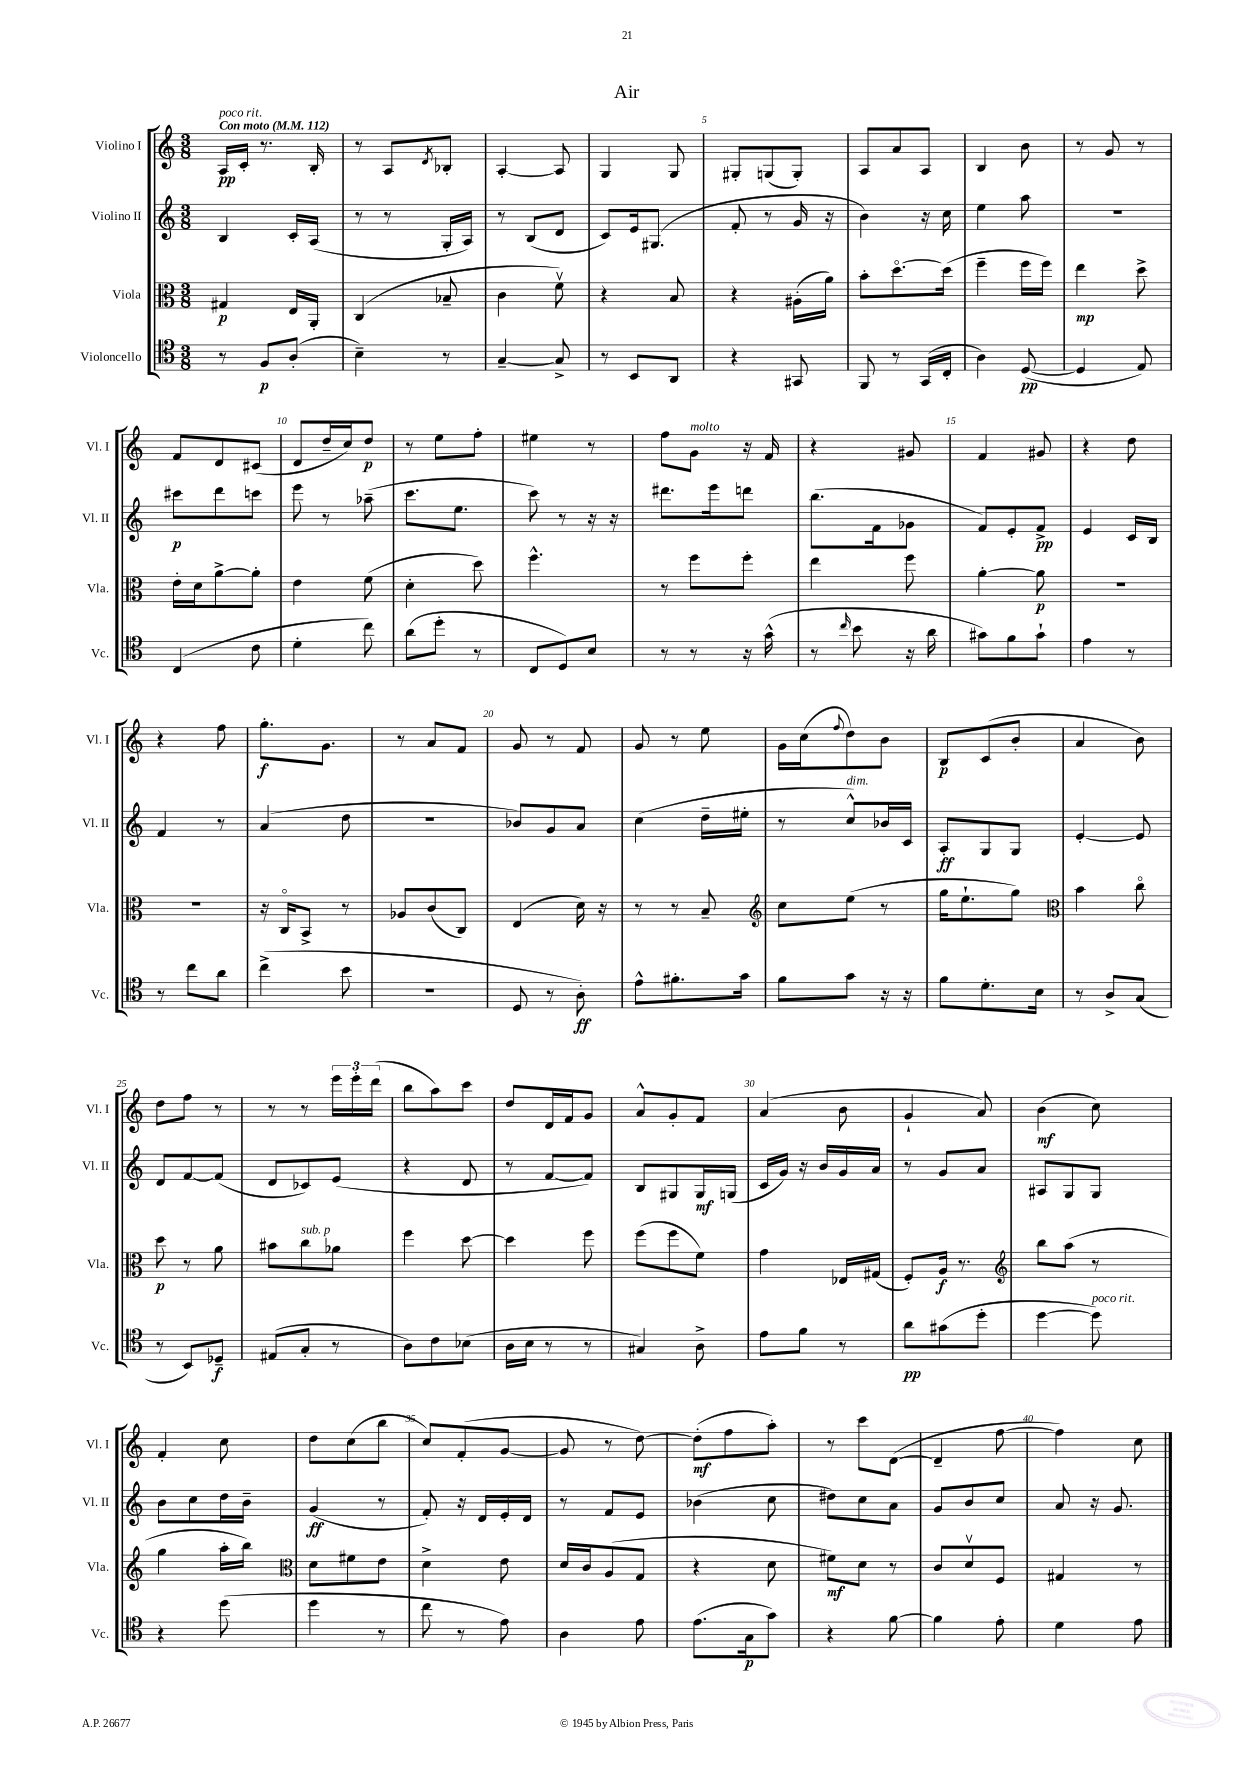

**kern	**dynam	**kern	**dynam	**kern	**dynam	**kern	**dynam
*part4	*part4	*part3	*part3	*part2	*part2	*part1	*part1
*staff4	*staff4	*staff3	*staff3	*staff2	*staff2	*staff1	*staff1
*I"Violoncello	*	*I"Viola	*	*I"Violino II	*	*I"Violino I	*
*I'Vc.	*	*I'Vla.	*	*I'Vl. II	*	*I'Vl. I	*
*clefC4	*	*clefC3	*	*clefG2	*	*clefG2	*
*k[]	*	*k[]	*	*k[]	*	*k[]	*
*M3/8	*	*M3/8	*	*M3/8	*	*M3/8	*
*MM112	*	*MM112	*	*MM112	*	*MM112	*
=1	=1	=1	=1	=1	=1	=1	=1
!	!	!	!	!	!	!LO:TX:a:B:t=Con moto	!
!	!	!	!	!	!	!LO:TX:a:i:t=poco rit.	!
8r	.	4G#X/	p	4B/	.	16A/LL	pp
.	.	.	.	.	.	16c'/JJ	.
8F/L	p	.	.	.	.	8.r	.
(8A'/J	.	16E/LL	.	16c'/LL	.	.	.
.	.	16AA'/JJ	.	(16A/JJ	.	16B'/	.
=2	=2	=2	=2	=2	=2	=2	=2
4B~\)	.	(4C/	.	8r	.	8r	.
.	.	.	.	8r	.	8A/L	.
.	.	.	.	.	.	8qd/	.
8r	.	8B-X~/	.	16G'/LL	.	8B-X'/J	.
.	.	.	.	16A/JJ)	.	.	.
=3	=3	=3	=3	=3	=3	=3	=3
[4G~/	.	4c\	.	8r	.	[4A'/	.
.	.	.	.	(8B/L	.	.	.
8G^/]	.	8fv\)	.	8d/J	.	8A/]	.
=4	=4	=4	=4	=4	=4	=4	=4
8r	.	4r	.	8c/L)	.	4G/	.
8BB/L	.	.	.	16e/k	.	.	.
.	.	.	.	(8.G#X/J	.	.	.
8AA/J	.	8B/	.	.	.	8G/	.
=5	=5	=5	=5	=5	=5	=5	=5
4r	.	4r	.	8f'/	.	8G#X'/L	.
.	.	.	.	8r	.	(8Gn/	.
8GG#X/	.	(16A#X'\LL	.	16g/	.	8G'/J)	.
.	.	16a\JJ)	.	16r	.	.	.
=6	=6	=6	=6	=6	=6	=6	=6
8FF/	.	8b'\L	.	4b\)	.	8A/L	.
8r	.	[8.dd\	.	.	.	8a/	.
(16GG/LL	.	.	.	16r	.	8A/J	.
16C'/JJ	.	(16dd\Jk]	.	16cc\	.	.	.
=7	=7	=7	=7	=7	=7	=7	=7
4A\)	.	4ff~\	.	4ee\	.	4B/	.
([8D/	pp	16ff\LL	.	8aa\	.	8b\	.
.	.	16ff\JJ)	.	.	.	.	.
=8	=8	=8	=8	=8	=8	=8	=8
4D/]	.	4ee\	mp	4.r	.	8r	.
.	.	.	.	.	.	8g/	.
8E/)	.	8dd^\	.	.	.	8r	.
!!LO:LB:g=z
=9	=9	=9	=9	=9	=9	=9	=9
(4C/	.	16e'\LL	.	8ccc#X\L	p	8f/L	.
.	.	16d\J	.	.	.	.	.
.	.	[8a^\	.	8ddd\	.	8d/	.
8c\	.	8a'\J]	.	8cccn\J	.	(8c#X/J	.
=10	=10	=10	=10	=10	=10	=10	=10
4d'\	.	4e\	.	8eee\	.	8d/L	.
.	.	.	.	8r	.	16dd~/L	.
.	.	.	.	.	.	16cc/J)	.
8cc\)	.	(8f\	.	(8aa-X~\	.	8dd/J	p
=11	=11	=11	=11	=11	=11	=11	=11
(8a\L	.	4d'\	.	8.ccc\L	.	8r	.
8dd'\J	.	.	.	.	.	8ee\L	.
.	.	.	.	8.ee\J	.	.	.
8r	.	8dd\)	.	.	.	8ff'\J	.
=12	=12	=12	=12	=12	=12	=12	=12
8C/L	.	4.ff^^\	.	8ccc\)	.	4ee#X\	.
8D/)	.	.	.	8r	.	.	.
8B/J	.	.	.	16r	.	8r	.
.	.	.	.	16r	.	.	.
=13	=13	=13	=13	=13	=13	=13	=13
8r	.	8r	.	8.ddd#X\L	.	8ff\L	.
!	!	!	!	!	!	!LO:TX:a:i:t=molto	!
8r	.	8ff\L	.	.	.	8g\J	.
.	.	.	.	16eee\k	.	.	.
16r	.	8ff'\J	.	8dddn\J	.	16r	.
(16g^^\	.	.	.	.	.	16f/	.
=14	=14	=14	=14	=14	=14	=14	=14
8r	.	4ee\	.	(8.bb\L	.	4r	.
16qqcc/	.	.	.	.	.	.	.
8b\	.	.	.	.	.	.	.
.	.	.	.	16f\k	.	.	.
16r	.	8ff\	.	8g-X\J	.	8g#X/	.
16a\	.	.	.	.	.	.	.
=15	=15	=15	=15	=15	=15	=15	=15
8g#X\L)	.	[4a'\	.	8f/L)	.	4f/	.
8f\	.	.	.	8e'/	.	.	.
8g#`\J	.	8a\]	p	8f^/J	pp	8g#X/	.
=16	=16	=16	=16	=16	=16	=16	=16
4e\	.	4.r	.	4e/	.	4r	.
8r	.	.	.	16c/LL	.	8dd\	.
.	.	.	.	16B/JJ	.	.	.
!!LO:LB:g=z
=17	=17	=17	=17	=17	=17	=17	=17
8r	.	4.r	.	4f/	.	4r	.
8cc\L	.	.	.	.	.	.	.
8a\J	.	.	.	8r	.	8ff\	.
=18	=18	=18	=18	=18	=18	=18	=18
(4cc^\	.	16r	.	(4a/	.	8.gg'\L	f
.	.	16C/KL	.	.	.	.	.
.	.	8BB^/J	.	.	.	.	.
.	.	.	.	.	.	8.g\J	.
8b\	.	8r	.	8dd\	.	.	.
=19	=19	=19	=19	=19	=19	=19	=19
4.r	.	8A-X/L	.	4.r	.	8r	.
.	.	(8c/	.	.	.	8a/L	.
.	.	8C/J)	.	.	.	8f/J	.
=20	=20	=20	=20	=20	=20	=20	=20
8D/	.	(4E/	.	8b-X/L)	.	8g/	.
8r	.	.	.	8g/	.	8r	.
8A'\)	ff	16d\)	.	8a/J	.	8f/	.
.	.	16r	.	.	.	.	.
=21	=21	=21	=21	=21	=21	=21	=21
8e^^\L	.	8r	.	(4cc\	.	8g/	.
8.f#X'\	.	8r	.	.	.	8r	.
.	.	8B~/	.	16dd~\LL	.	8ee\	.
16g\Jk	.	.	.	16ee#X'\JJ	.	.	.
=22	=22	=22	=22	=22	=22	=22	=22
*	*	*clefG2	*	*	*	*	*
8f\L	.	8cc\L	.	8r	.	16g\LL	.
.	.	.	.	.	.	(16cc\J	.
.	.	.	.	.	.	8qqff/	.
!	!	!	!	!LO:TX:a:i:t=dim.	!	!	!
8g\J	.	(8ee\J	.	8cc^^/L)	.	8dd\)	.
16r	.	8r	.	16b-X/L	.	8b\J	.
16r	.	.	.	16c/JJ	.	.	.
=23	=23	=23	=23	=23	=23	=23	=23
8f\L	.	16gg\KL	.	8A'/L	ff	8B/L	p
.	.	8.ee`\	.	.	.	.	.
8.d'\	.	.	.	8G/	.	(8c/	.
.	.	8gg\J)	.	8G/J	.	8b'/J	.
16B\Jk	.	.	.	.	.	.	.
=24	=24	=24	=24	=24	=24	=24	=24
*	*	*clefC3	*	*	*	*	*
8r	.	4b\	.	[4e'/	.	4a/	.
8A^/L	.	.	.	.	.	.	.
(8G/J	.	8cc\	.	8e/]	.	8b\)	.
!!LO:LB:g=z
=25	=25	=25	=25	=25	=25	=25	=25
8r	.	8dd\	p	8d/L	.	8dd\L	.
8BB/L)	.	8r	.	[8f/	.	8ff\J	.
8D-X~/J	f	8a\	.	(8f/J]	.	8r	.
=26	=26	=26	=26	=26	=26	=26	=26
(8E#X/L	.	8b#X\L	.	8d/L	.	8r	.
!	!	!LO:TX:a:i:t=sub. p	!	!	!	!	!
8G'/J	.	8cc\	.	8c-X/)	.	8r	.
8r	.	8a-X\J	.	(8e/J	.	24eee\LL	.
.	.	.	.	.	.	24eee'\	.
.	.	.	.	.	.	(24ddd\JJ	.
=27	=27	=27	=27	=27	=27	=27	=27
8A\L)	.	4ff\	.	4r	.	8bb\L	.
8c\	.	.	.	.	.	8aa\)	.
(8B-X\J	.	[8dd\	.	8d/	.	8ccc\J	.
=28	=28	=28	=28	=28	=28	=28	=28
16A\LL	.	4dd\]	.	8r	.	8dd/L	.
16B\JJ	.	.	.	.	.	.	.
8r	.	.	.	[8f/L	.	16d/L	.
.	.	.	.	.	.	16f/J	.
8r	.	8ff\	.	8f/J])	.	8g/J	.
=29	=29	=29	=29	=29	=29	=29	=29
4G#X/)	.	(8ff\L	.	8B/L	.	8a^^/L	.
.	.	8ff\	.	8G#X/	.	8g'/	.
8A^\	.	8f\J)	.	16G#/L	mf	8f/J	.
.	.	.	.	(16Gn/JJ	.	.	.
=30	=30	=30	=30	=30	=30	=30	=30
8e\L	.	4g\	.	16c/LL	.	(4a/	.
.	.	.	.	16g/JJ)	.	.	.
8f\J	.	.	.	16r	.	.	.
.	.	.	.	16b/LL	.	.	.
8r	.	16E-X/LL	.	16g/	.	8b\	.
.	.	(16G#X/JJ	.	16a/JJ	.	.	.
=31	=31	=31	=31	=31	=31	=31	=31
8a\L	pp	8F'/L)	.	8r	.	4g`/	.
(8g#X\	.	16A/Jk	f	8g/L	.	.	.
.	.	8.r	.	.	.	.	.
8dd'\J	.	.	.	8a/J	.	8a/)	.
=32	=32	=32	=32	=32	=32	=32	=32
*	*	*clefG2	*	*	*	*	*
[4dd\	.	8bb\L	.	8A#X/L	.	(4b\	mf
.	.	(8aa\J	.	8G/	.	.	.
!LO:TX:a:i:t=poco rit.	!	!	!	!	!	!	!
8dd\])	.	8r	.	8G/J	.	8cc\)	.
!!LO:LB:g=z
=33	=33	=33	=33	=33	=33	=33	=33
4r	.	4gg\	.	8b\L	.	4f'/	.
.	.	.	.	8cc\	.	.	.
(8dd\	.	16aa'\LL	.	16dd\L	.	8cc\	.
.	.	16bb\JJ)	.	16b~\JJ	.	.	.
=34	=34	=34	=34	=34	=34	=34	=34
*	*	*clefC3	*	*	*	*	*
4dd\	.	8d\L	.	(4g/	ff	8dd\L	.
.	.	8f#X\	.	.	.	(8cc\	.
8r	.	8e\J	.	8r	.	8bb\J	.
=35	=35	=35	=35	=35	=35	=35	=35
8cc\	.	4d^\	.	8f'/)	.	8cc/L)	.
8r	.	.	.	16r	.	(8f'/	.
.	.	.	.	16d/LL	.	.	.
8e\)	.	8e\	.	16e'/	.	[8g/J	.
.	.	.	.	16d/JJ	.	.	.
=36	=36	=36	=36	=36	=36	=36	=36
4A\	.	16d/LL	.	8r	.	8g/]	.
.	.	16c/J	.	.	.	.	.
.	.	(8A/	.	8f/L	.	8r	.
8e\	.	8G/J	.	8e/J	.	[8dd\)	.
=37	=37	=37	=37	=37	=37	=37	=37
(8.e\L	.	4r	.	(4b-X\	.	(8dd'\L]	mf
.	.	.	.	.	.	8ff\	.
16G\k	p	.	.	.	.	.	.
8g\J)	.	8d\	.	8cc\	.	8aa'\J)	.
=38	=38	=38	=38	=38	=38	=38	=38
4r	.	8f#X\L)	mf	8dd#X\L)	.	8r	.
.	.	8d\J	.	8cc\	.	8ccc\L	.
[8f\	.	8r	.	8a\J	.	([8d\J	.
=39	=39	=39	=39	=39	=39	=39	=39
4f\]	.	8c/L	.	8g/L	.	4d~/]	.
.	.	8dv/	.	8b/	.	.	.
8e'\	.	8F/J	.	8cc/J	.	[8ff\	.
=40	=40	=40	=40	=40	=40	=40	=40
4d\	.	4G#X/	.	8a/	.	4ff\])	.
.	.	.	.	16r	.	.	.
.	.	.	.	8.g/	.	.	.
8e\	.	8r	.	.	.	8cc\	.
==	==	==	==	==	==	==	==
*-	*-	*-	*-	*-	*-	*-	*-
